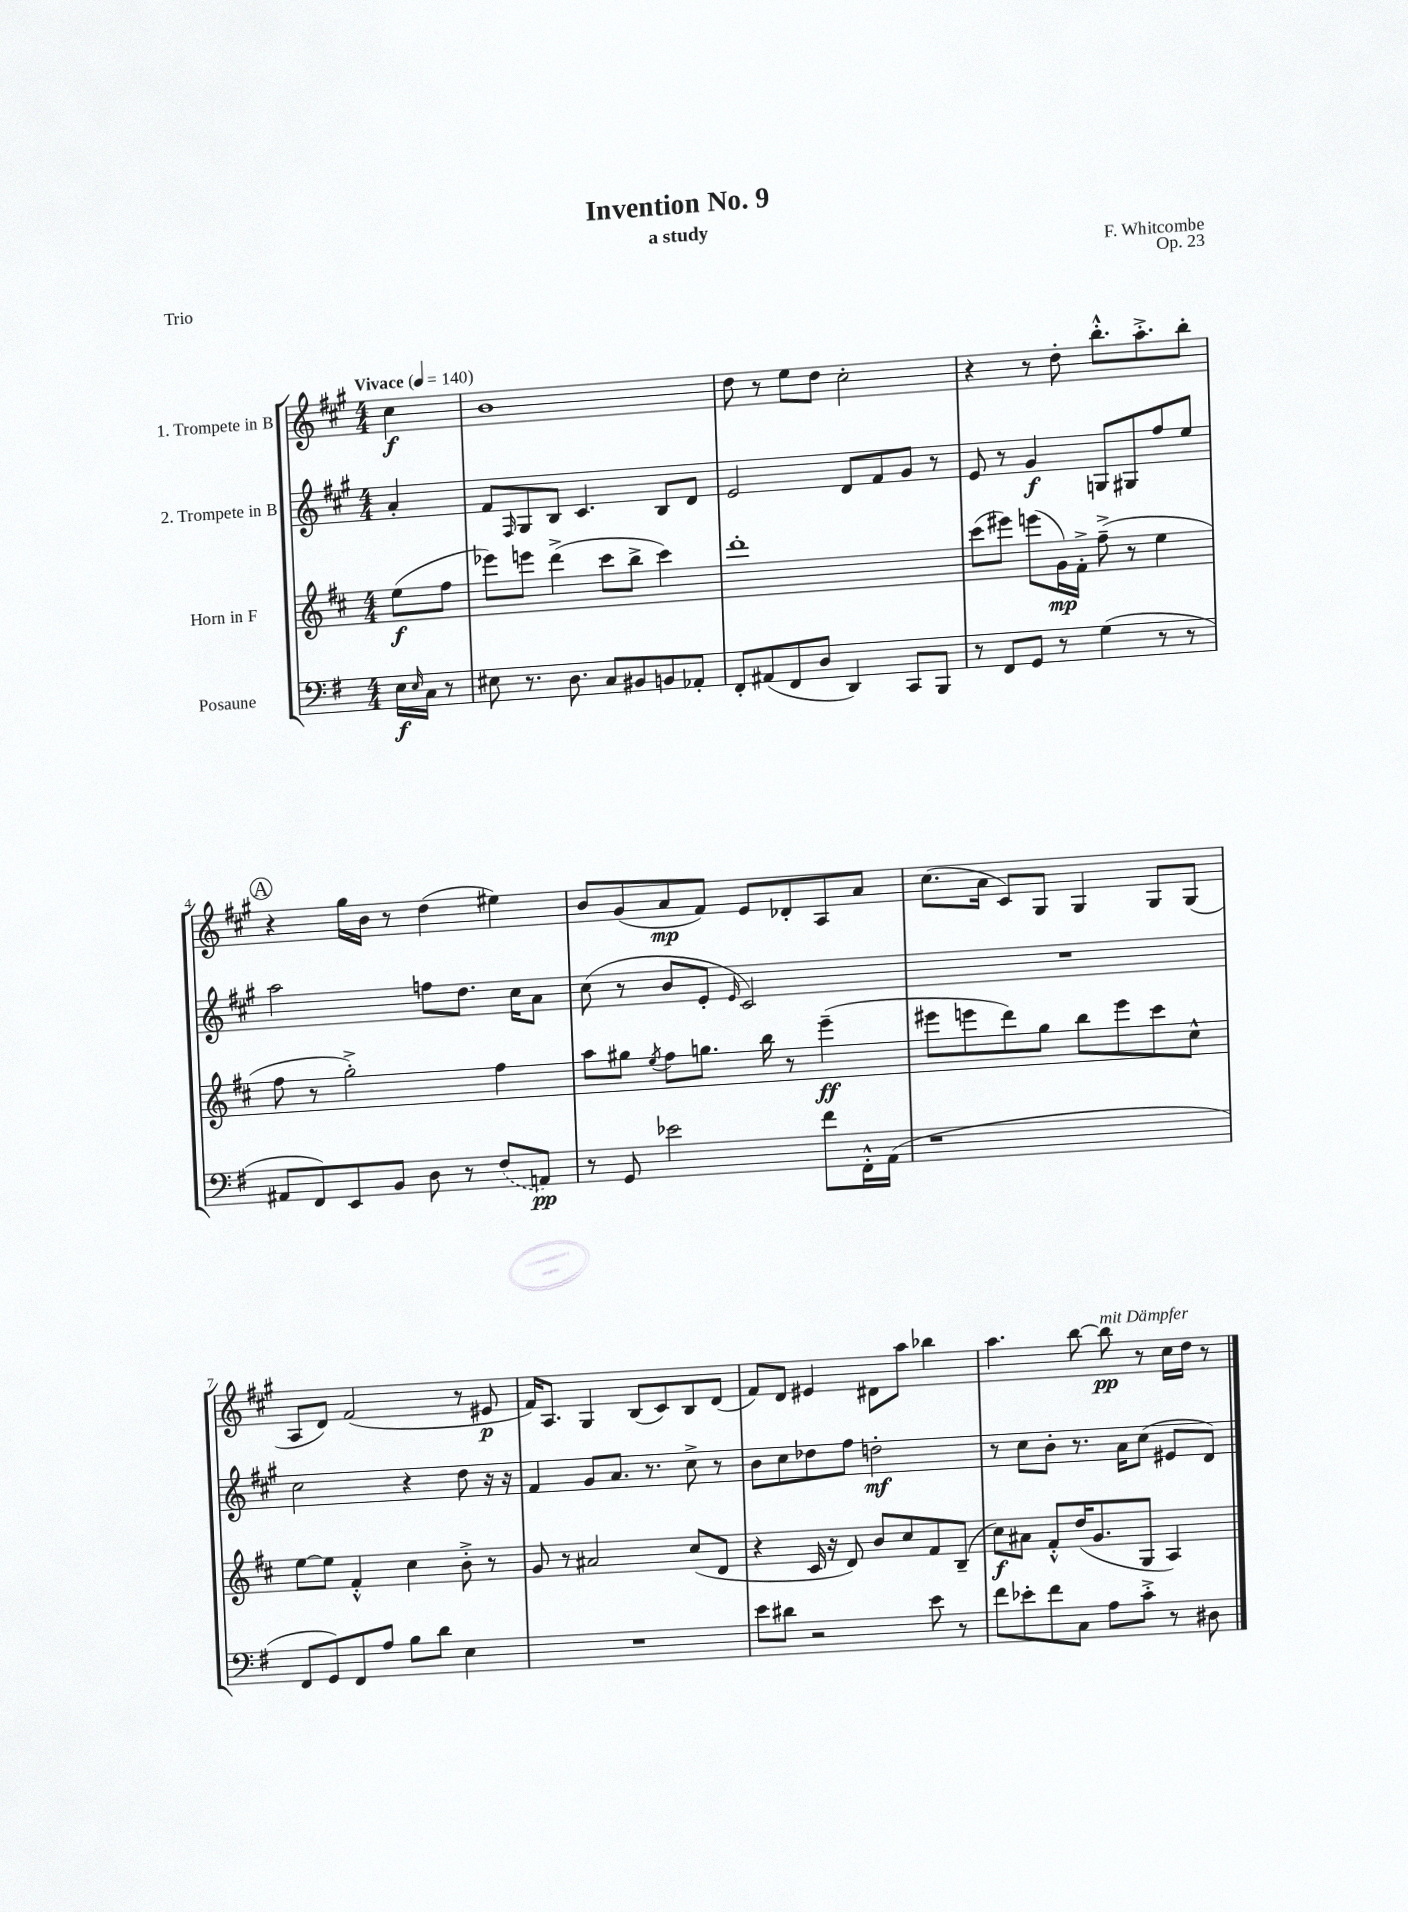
\header { title = "Invention No. 9" composer = "F. Whitcombe" subtitle = "a study" opus = "Op. 23" piece = "Trio" }
<<
\new StaffGroup <<
\new Staff = "s0" \with { instrumentName = "1. Trompete in B" } {
    \clef treble \key a \major \numericTimeSignature \time 4/4 \partial 4 \tempo "Vivace" 4 = 140
    cis''4\f |
    b'1 |
    d''8 r8 e''8 d''8 cis''2-. |
    r4 r8 d''8-. b''8.-.-^ a''8.-.-> b''8-. |
    \mark \markup { \circle "A" } r4 gis''16 b'16 r8 d''4( eis''4) |
    b'8 gis'8( a'8\mp fis'8) e'8 des'8-. a8 a'8 |
    cis''8.( a'16 cis'8) gis8 gis4 gis8 gis8( |
    a8 d'8) fis'2( r8 eis'8\p |
    fis'16) a8. gis4 b8( cis'8) b8 d'8( |
    fis'8) d'8 eis'4 dis'8 a''8 bes''4 |
    a''4. b''8~ b''8\pp^\markup { \italic "mit Dämpfer" } r8 cis''16 d''16 r8 \bar "|." |
}
\new Staff = "s1" \with { instrumentName = "2. Trompete in B" } {
    \clef treble \key a \major \numericTimeSignature \time 4/4 \partial 4
    a'4-. |
    fis'8 \grace { fis16 } gis8 b8 cis'4. b8 d'8 |
    e'2 d'8 fis'8 gis'8 r8 |
    e'8 r8 gis'4\f g8 gis8 fis''8 e''8 |
    \mark \markup { \circle "A" } a''2 f''8 d''8. cis''16 a'8 |
    cis''8( r8 b'8 e'8-. \grace { e'16 } cis'2) |
    R1 |
    cis''2 r4 d''8 r16 r16 |
    fis'4 gis'8 a'8. r8. cis''8-> r8 |
    b'8 cis''8 des''8 fis''8 d''2-.\mf |
    r8 cis''8 b'8-. r8. a'16 cis''8( eis'8 d'8) \bar "|." |
}
\new Staff = "s2" \with { instrumentName = "Horn in F" } {
    \clef treble \key d \major \numericTimeSignature \time 4/4 \partial 4
    e''8\f( fis''8 |
    ees'''8) e'''8 d'''4->( cis'''8 b''8-> cis'''4) |
    d'''1-. |
    cis'''8( eis'''8) e'''8( g'16\mp) fis'16-.-> fis''8--->( r8 e''4 |
    \mark \markup { \circle "A" } fis''8 r8 g''2-.->) fis''4 |
    a''8 gis''8 \acciaccatura { e''8 } fis''8 g''8. b''16 r8 e'''4--\ff( |
    eis'''8 e'''8 d'''8) g''8 b''8 e'''8 cis'''8 cis''8-^ |
    e''8~ e''8 fis'4-.-^ cis''4 b'8-.-> r8 |
    g'8 r8 ais'2 cis''8( d'8 |
    r4 cis'16 r16 d'8) b'8 cis''8 fis'8 b8--( |
    cis''8\f) ais'8 fis'8-.-^ d''16( g'8. g8 a4) \bar "|." |
}
\new Staff = "s3" \with { instrumentName = "Posaune" } {
    \clef bass \key g \major \numericTimeSignature \time 4/4 \partial 4
    e16\f \grace { e16 } c16 r8 |
    eis8 r8. d8. c8 bis,8 b,8 aes,8-. |
    fis,8-. ais,8( fis,8 d8 d,4) c,8 b,,8 |
    r8 fis,8 g,8 r8 g4( r8 r8 |
    \mark \markup { \circle "A" } ais,8 fis,8) e,8 b,8 d8 r8 \once \slurDashed fis8( a,8\pp) |
    r8 g,8 ees'2 fis'8 fis,16-.-^ a,16( |
    r1 |
    fis,8 g,8) fis,8 a8 b8 d'8 e4 |
    R1 |
    e'8 dis'8 r2 e'8 r8 |
    fis'8 ees'8-. fis'8 c8 a8 c'8-.-> r8 dis8 \bar "|." |
}
>>
>>
